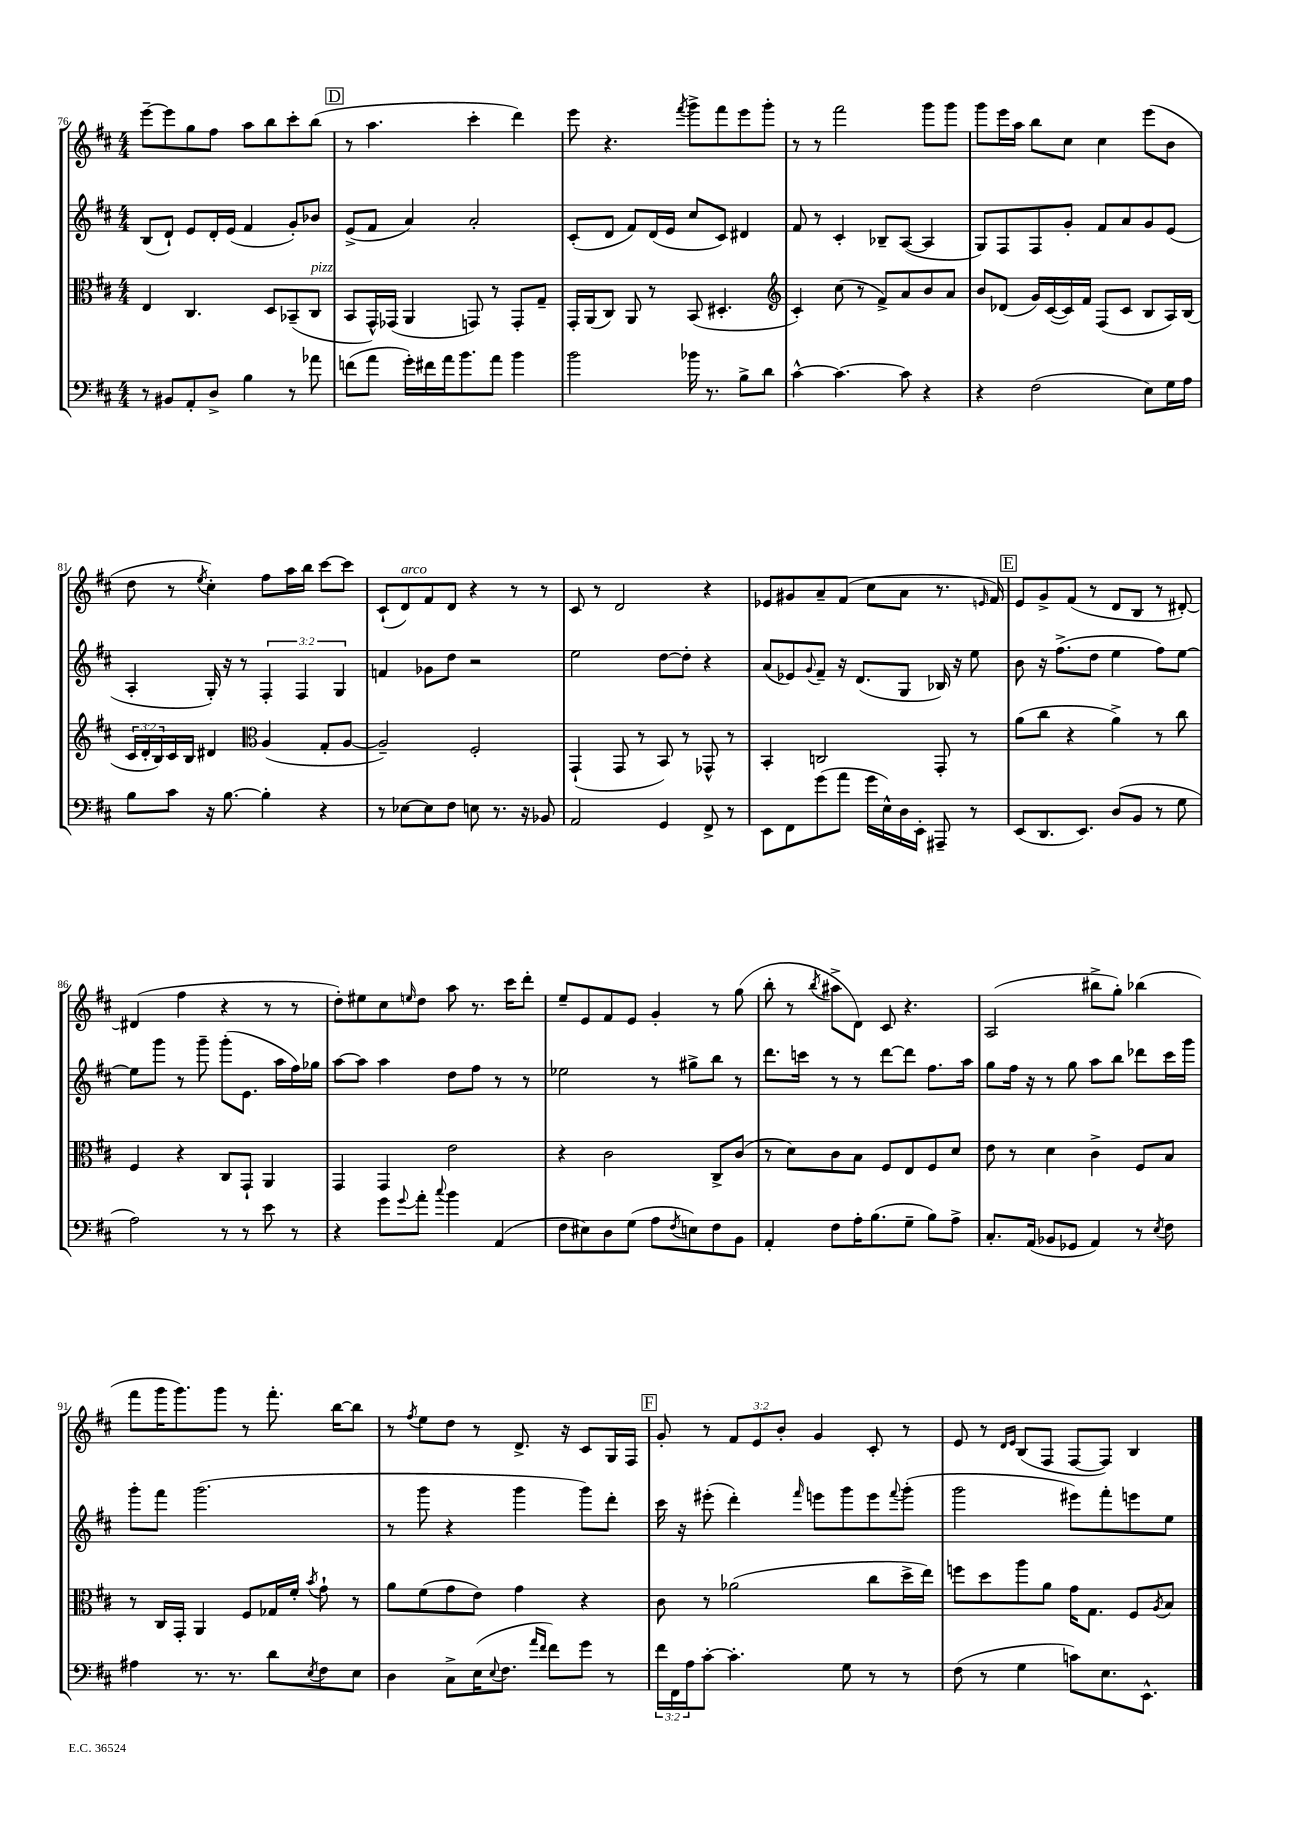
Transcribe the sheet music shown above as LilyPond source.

<<
\new StaffGroup <<
\new Staff = "s0" {
    \clef treble \key d \major \numericTimeSignature \time 4/4 \override Staff.TupletNumber.text = #tuplet-number::calc-fraction-text
    e'''8~-- e'''8 g''8 fis''8 a''8 b''8 cis'''8-. b''8( |
    \mark \markup { \box "D" } r8 a''4. cis'''4-. d'''4) |
    e'''8 r4. \acciaccatura { fis'''8 } g'''8-> fis'''8 e'''8 g'''8-. |
    r8 r8 fis'''2 g'''8 g'''8 |
    g'''8 e'''16 a''16 b''8 cis''8 cis''4 e'''8( b'8 |
    d''8 r8 \acciaccatura { e''8 } cis''4-.) fis''8 a''16 b''16 cis'''8~ cis'''8 |
    cis'8-!( d'8^\markup { \italic "arco" }) fis'8 d'8 r4 r8 r8 |
    cis'8 r8 d'2 r4 |
    ees'8 gis'8 a'8-- fis'8( cis''8 a'8 r8. \grace { e'16 } fis'16) |
    \mark \markup { \box "E" } e'8 g'8-> fis'8( r8 d'8 b8 r8 dis'8~-.) |
    dis'4( fis''4 r4 r8 r8 |
    d''8-.) eis''8 cis''8 \grace { e''16 } d''8 a''8 r8. cis'''16 d'''8-. |
    e''8-- e'8 fis'8 e'8 g'4-. r8 g''8( |
    b''8-. r8 \acciaccatura { b''8 } ais''8-> d'8) cis'8 r4. |
    a2( bis''8-> g''8-.) bes''4( |
    fis'''8 g'''16 g'''8.) g'''8 r8 fis'''8.-. b''16~ b''8 |
    r8 \acciaccatura { fis''8 } e''8 d''8 r8 d'8.-> r16 cis'8 g16 fis16 |
    \mark \markup { \box "F" } g'8-. r8 \tuplet 3/2 { fis'8 e'8 b'8-. } g'4 cis'8-. r8 |
    e'8 r8 \grace { d'16 e'16 } b8( fis8 fis8~ fis8) b4 \bar "|." |
}
\new Staff = "s1" {
    \clef treble \key d \major \numericTimeSignature \time 4/4 \override Staff.TupletNumber.text = #tuplet-number::calc-fraction-text
    b8( d'8-!) e'8 d'16-. e'16( fis'4 g'8-.) bes'8 |
    \mark \markup { \box "D" } e'8->( fis'8 a'4) a'2-. |
    cis'8-.( d'8 fis'8) d'16( e'16 cis''8 cis'8) dis'4 |
    fis'8 r8 cis'4-. bes8-- a8~( a4 |
    g8) fis8 fis8 g'8-. fis'8 a'8 g'8 e'8( |
    a4-. g16-.) r16 r8 \tuplet 3/2 { fis4-. fis4 g4 } |
    f'4 ges'8 d''8 r2 |
    e''2 d''8~ d''8-. r4 |
    a'8( ees'8) \appoggiatura { g'8 } fis'8-- r16 d'8.( g8 bes16) r16 e''8 |
    \mark \markup { \box "E" } b'8 r16 fis''8.->( d''8 e''4 fis''8) e''8~ |
    e''8 g'''8 r8 g'''8-- g'''8-.( e'8. a''16 fis''16) ges''16 |
    a''8~ a''8 a''4 d''8 fis''8 r8 r8 |
    ees''2 r8 gis''8-> b''8 r8 |
    d'''8. c'''16 r8 r8 d'''8~ d'''8 fis''8. a''16 |
    g''8 fis''16 r16 r8 g''8 a''8 b''8 des'''8 cis'''16 g'''16 |
    g'''8-. fis'''8 g'''2.( |
    r8 g'''8 r4 g'''4 g'''8) d'''8-. |
    \mark \markup { \box "F" } cis'''16 r16 eis'''8-.( d'''4-.) \grace { fis'''16 } e'''8 g'''8 e'''8 \appoggiatura { fis'''8 } g'''8-.( |
    g'''2 eis'''8) fis'''8-. e'''8 e''8 \bar "|." |
}
\new Staff = "s2" {
    \clef alto \key d \major \numericTimeSignature \time 4/4 \override Staff.TupletNumber.text = #tuplet-number::calc-fraction-text
    e4 cis4. d8 bes,8--( cis8^\markup { \italic "pizz." } |
    \mark \markup { \box "D" } b,8 g,16-^) ges,16( a,4 g,8) r8 g,8-. g8-- |
    g,16-. a,16( cis8) a,8 r8 b,8( dis4.-. |
    \clef treble cis'4-.) cis''8( r8 fis'8->) a'8 b'8 a'8 |
    b'8 des'8( g'16) cis'16~( cis'16) fis'16 fis8( cis'8 b8 a16) b16( |
    \tuplet 3/2 { cis'16 d'16-. b16) } cis'16 b16 dis'4 \clef alto a4( g8-. a8~ |
    a2--) fis2-. |
    g,4-!( g,8 r8 b,8) r8 ges,8-^ r8 |
    b,4-. c2 g,8-. r8 |
    \mark \markup { \box "E" } a'8( cis''8 r4 a'4->) r8 cis''8 |
    fis4 r4 cis8 g,8-! a,4 |
    g,4 g,4 e'2 |
    r4 cis'2 cis8-> cis'8( |
    r8 d'8) cis'8 b8 fis8 e8 fis8 d'8 |
    e'8 r8 d'4 cis'4-> fis8 b8 |
    r8 cis16 g,16-. a,4 fis8 ges16 fis'16-. \acciaccatura { b'8 } g'8-! r8 |
    a'8 fis'8( g'8 e'8) g'4 r4 |
    \mark \markup { \box "F" } cis'8 r8 aes'2( cis''8 d''16-> e''16) |
    f''8 d''8 a''8 a'8 g'16 g8. fis8 \acciaccatura { a8 } b8 \bar "|." |
}
\new Staff = "s3" {
    \clef bass \key d \major \numericTimeSignature \time 4/4 \override Staff.TupletNumber.text = #tuplet-number::calc-fraction-text
    r8 bis,8 a,8-. d8-> b4 r8 aes'8 |
    \mark \markup { \box "D" } f'8( a'8 g'16-.) fis'16 a'16 b'8. a'8 b'4 |
    b'2 bes'16 r8. b8-> d'8 |
    cis'4~-^ cis'4.~ cis'8 r4 |
    r4 fis2( e8) g16 a16 |
    b8 cis'8 r16 b8.~ b4-. r4 |
    r8 ees8~ ees8 fis8 e8 r8. r16 bes,8 |
    a,2 g,4 fis,8-> r8 |
    e,8 fis,8 g'8( a'8 g'16 e16-^) d16 e,16-. ais,,8-- r8 |
    \mark \markup { \box "E" } e,8( d,8. e,8.) d8( b,8 r8 g8 |
    a2) r8 r8 e'8 r8 |
    r4 g'8 \appoggiatura { g'8 } a'8-. \appoggiatura { cis''8 } b'4 a,4( |
    fis8 eis8) d8 g8( a8 \acciaccatura { fis8 } e8) fis8 b,8 |
    a,4-. fis8 a16-. b8.( g8-- b8) a8-> |
    cis8.-. a,16( bes,8 ges,8 a,4) r8 \acciaccatura { e8 } fis8 |
    ais4 r8. r8. d'8 \acciaccatura { e8 } fis8 e8 |
    d4 cis8-> e16( \appoggiatura { e8 } fis8. \grace { a'16 fis'16 } fis'8) g'8 r8 |
    \mark \markup { \box "F" } \tuplet 3/2 { fis'16 fis,16 a16 } cis'8~-. cis'4.-. g8 r8 r8 |
    fis8( r8 g4 c'8) e8. e,8.-^ \bar "|." |
}
>>
>>
\layout { \context { \Score currentBarNumber = #76 } }
